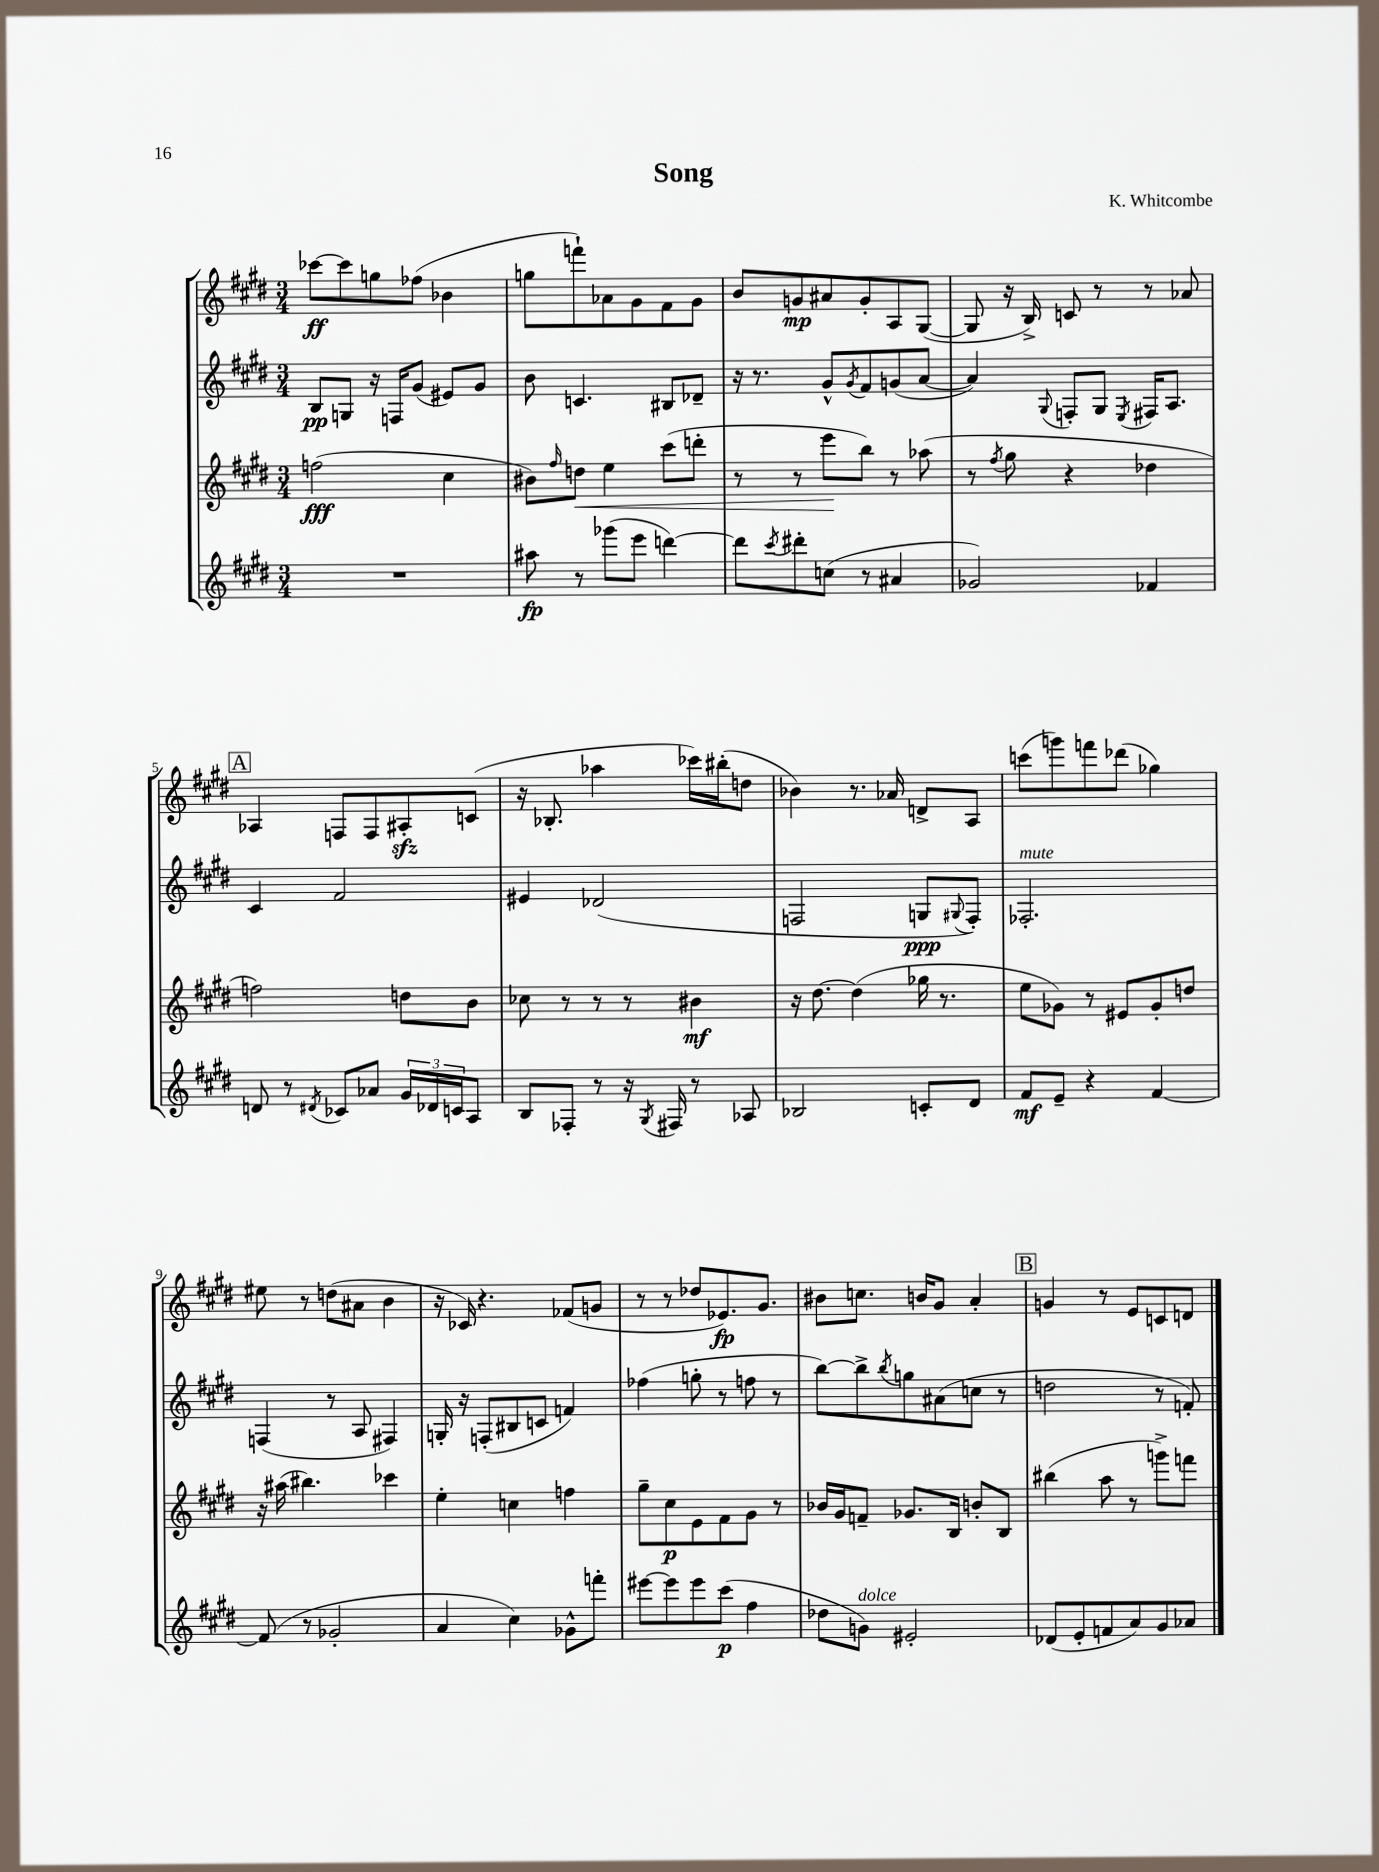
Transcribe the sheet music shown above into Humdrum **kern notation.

**kern	**kern	**kern	**kern
*staff4	*staff3	*staff2	*staff1
*clefG2	*clefG2	*clefG2	*clefG2
*k[f#c#g#d#]	*k[f#c#g#d#]	*k[f#c#g#d#]	*k[f#c#g#d#]
*M3/4	*M3/4	*M3/4	*M3/4
2.r	(2ff	8B	[8ccc-
.	.	8G	8ccc-]
.	.	16r	8gg
.	.	16F	.
.	.	(8g#	(8ff-
.	4cc#	8e#)	4b-
.	.	8g#	.
=	=	=	=
8aa#	8b#)	8b	8gg
.	16qqff#	.	.
8r	8dd	4.c	8fff`)
(8ggg-	4ee	.	8a-
8eee	.	.	8g#
[4ddd)	(8ccc#	8B#	8f#
.	8ddd'	8d-~	8g#
=	=	=	=
8ddd]	8r	16r	8b
.	.	8.r	.
8qccc#	.	.	.
8ddd#'	8r	.	8g
(8cc	8eee	8g#^^	8a#
.	.	8qg#	.
8r	8bb)	8f#	8g'
4a#	8r	(8g	8A
.	(8aa-	[8a	([8G#
=	=	=	=
2g-)	8r	4a])	8G#]
.	8qff#	.	.
.	8gg#	.	16r
.	.	.	16B^)
.	.	8qqG#	.
.	4r	8F'	8c
.	.	8G#	8r
.	.	8qE	.
4f-	4dd-	16F#	8r
.	.	8.A	.
.	.	.	8a-
=	=	=	=
8d	2ff)	4c#	4A-
8r	.	.	.
8qd#	.	.	.
8c-	.	2f#	8F
8a-	.	.	8F
24g#	8dd	.	8A#'
24d-	.	.	.
24c	.	.	.
8A	8b	.	(8c
=	=	=	=
8B	8cc-	4e#	16r
.	.	.	8.B-'
8F-'	8r	.	.
8r	8r	(2d-	4aa-
16r	8r	.	.
8qG#	.	.	.
16F#	.	.	.
8r	4b#	.	16ccc-)
.	.	.	(16bb#'
8A-	.	.	8dd
=	=	=	=
2B-	16r	2F	4b-)
.	[8.dd#	.	.
.	(4dd#]	.	8.r
.	.	.	16a-
8c'	16gg-	8G	8d^
.	8.r	.	.
.	.	8qqG#	.
8d#	.	8F')	8A
=	=	=	=
8f#	8ee	2.F-'	(8ccc
8e~	8g-)	.	8ggg)
4r	8r	.	8fff
.	8e#	.	(8ddd-
[4f#	8g-'	.	4gg-)
.	8dd	.	.
=	=	=	=
(8f#]	16r	(4F	8ee#
.	(16aa#	.	.
8r	4.bb#)	.	8r
2g-'	.	8r	(8dd
.	.	8A	8a#
.	4ccc-	4F#)	4b
=	=	=	=
4a	4ee'	16G'	16r
.	.	16r	16c-)
.	.	(8F'	4.r
4cc#)	4cc	8B#	.
.	.	8c	.
8g-^^	4ff	4f)	(8f-
8fff'	.	.	8g
=	=	=	=
[8eee#	8gg#~	(4ff-	8r
8eee#]	8cc#	.	8r
8eee#	8e	8gg'	8dd-
(8ccc#	8f#	8r	8.e-)
4ff#	8g#	8ff	.
.	.	.	8.g#
.	8r	8r	.
=	=	=	=
8dd-	16b-	[8bb)	8b#
.	16g#	.	.
8g)	8f~	8bb^]	8.cc
.	.	8qbb	.
2e#'	8.g-	8gg	.
.	.	.	16b
.	.	(8a#	8g#
.	16B	.	.
.	8b'	8cc	4a'
.	8B	8r	.
=	=	=	=
(8d-	(4bb#	2dd	4g
8e'	.	.	.
8f	8aa	.	8r
8a)	8r	.	8e
8g#	8ggg^)	8r	8c
8a-	8fff	8f')	8d
==	==	==	==
*-	*-	*-	*-
